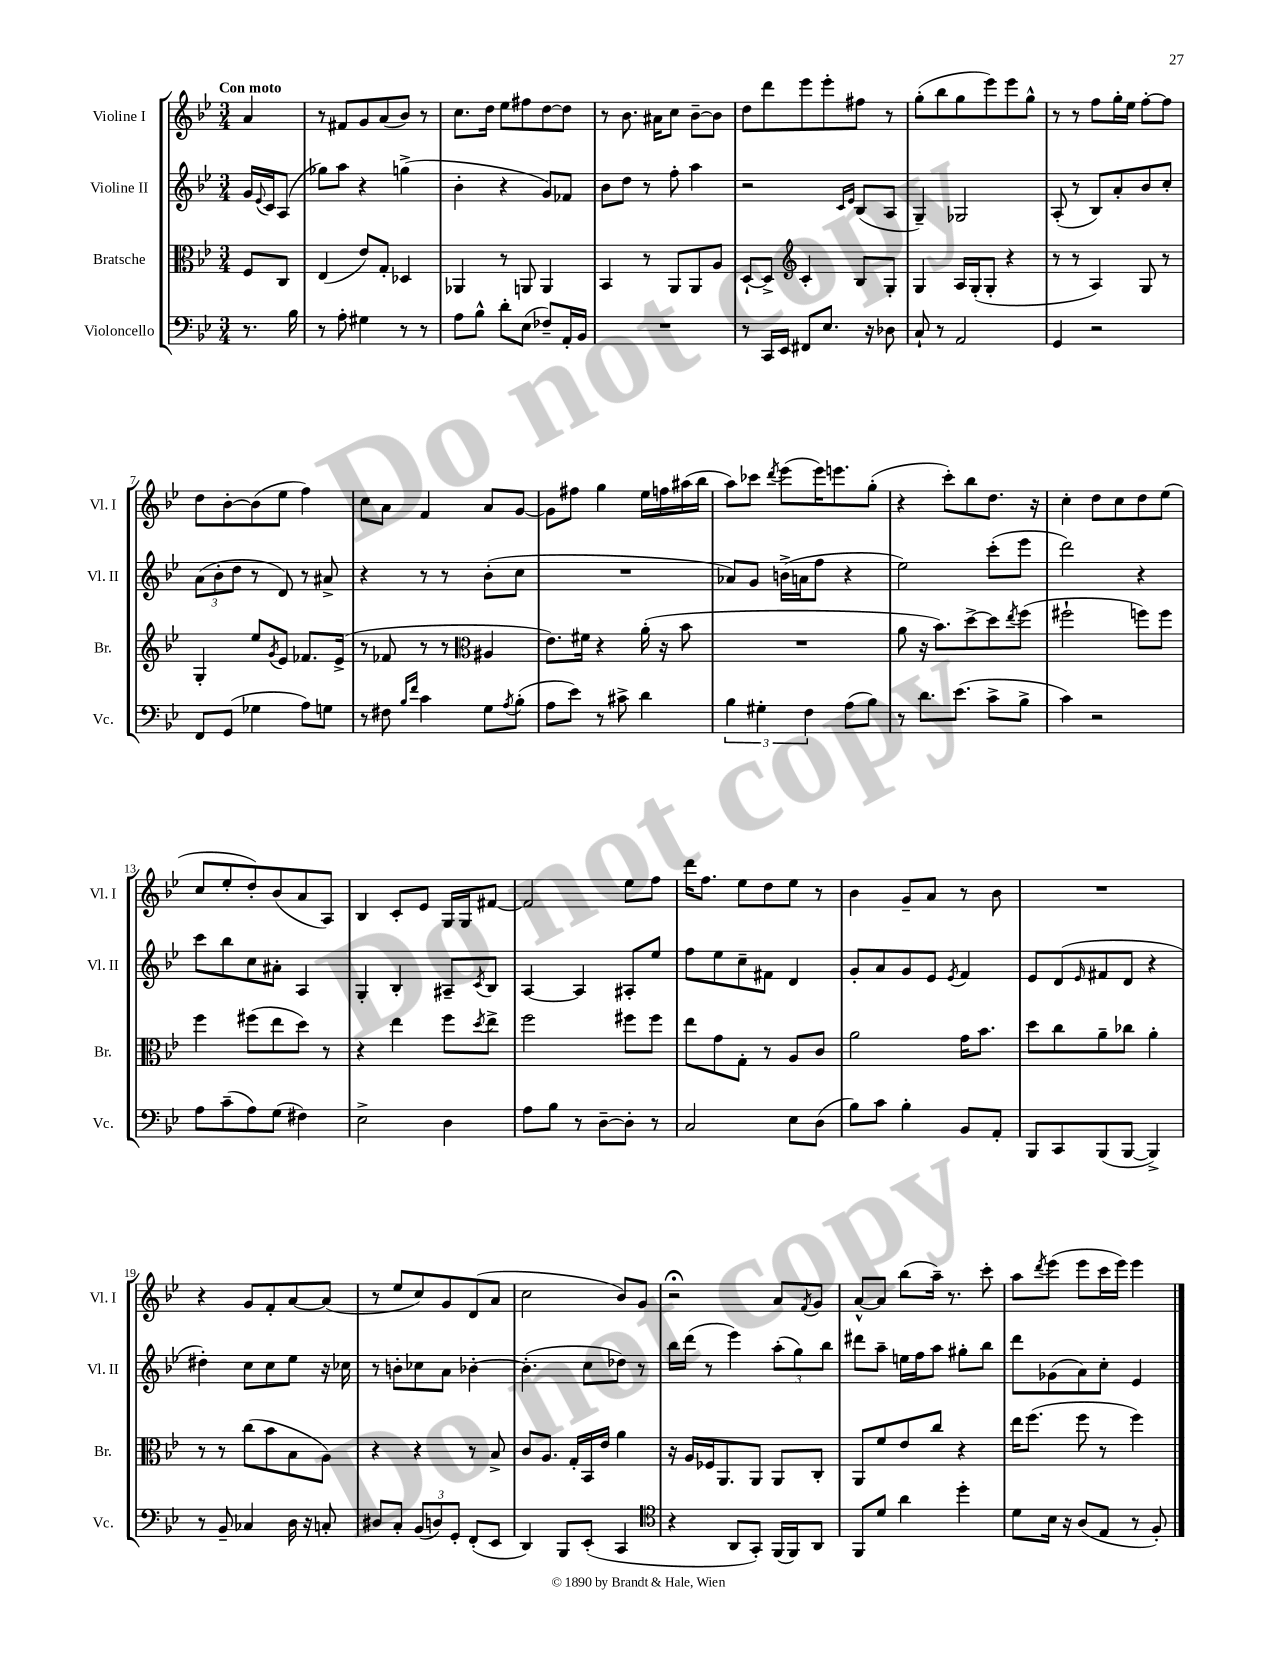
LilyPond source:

<<
\new StaffGroup <<
\new Staff = "s0" \with { instrumentName = "Violine I" shortInstrumentName = "Vl. I" } {
    \clef treble \key bes \major \numericTimeSignature \time 3/4 \partial 4 \tempo "Con moto"
    a'4 |
    r8 fis'8 g'8 a'8( bes'8) r8 |
    c''8. d''16 ees''8 fis''8 d''8~ d''8 |
    r8 bes'8. ais'16 c''8 bes'8~-- bes'8 |
    d''8 d'''8 ees'''8 ees'''8-. fis''8 r8 |
    g''8-.( bes''8 g''8 ees'''8) ees'''8 g''8-^ |
    r8 r8 f''8 g''16-. ees''16 f''8~-. f''8 |
    d''8 bes'8~-. bes'8( ees''8 f''4) |
    c''8 a'8 f'4 a'8 g'8~ |
    g'8 fis''8 g''4 ees''16 f''16 ais''16( bes''16 |
    a''8) ces'''8 \acciaccatura { d'''8 } ees'''8( ees'''16) e'''8. g''8-.( |
    r4 c'''8-.) bes''8 d''8. r16 |
    c''4-. d''8 c''8 d''8 ees''8( |
    c''8 ees''8-. d''8-.) bes'8( a'8 a8) |
    bes4 c'8-. ees'8 g16 g16 fis'8~ |
    fis'2 ees''8 f''8 |
    d'''16 f''8. ees''8 d''8 ees''8 r8 |
    bes'4 g'8-- a'8 r8 bes'8 |
    R2. |
    r4 g'8 f'8-. a'8~ a'8( |
    r8 ees''8 c''8) g'8 d'8( a'8 |
    c''2 bes'8) g'8 |
    r2\fermata a'8 \acciaccatura { f'8 } g'8 |
    a'8~-^ a'8 bes''8( a''16--) r8. c'''8-. |
    a''8 \acciaccatura { d'''8 } ees'''8( ees'''8 c'''16 ees'''16) ees'''4 \bar "|." |
}
\new Staff = "s1" \with { instrumentName = "Violine II" shortInstrumentName = "Vl. II" } {
    \clef treble \key bes \major \numericTimeSignature \time 3/4 \partial 4
    g'16 \appoggiatura { ees'8 } c'16 a8( |
    ges''8) a''8 r4 g''4->( |
    bes'4-. r4 g'8) fes'8 |
    bes'8 d''8 r8 f''8-. a''4 |
    r2 \grace { c'16 ees'16 } bes8( a8 |
    g4--) ges2 |
    a8-.( r8 bes8) a'8-. bes'8 c''8-. |
    \tuplet 3/2 { a'8( bes'8-. d''8 } r8 d'8) r8 ais'8-> |
    r4 r8 r8 bes'8-.( c''8 |
    R2. |
    aes'8) g'8 b'16->( a'16 f''8 r4 |
    ees''2) c'''8-.( ees'''8 |
    d'''2) r4 |
    c'''8 bes''8 c''8 ais'8-. a4 |
    g4-. bes4-. ais8-- \acciaccatura { c'8 } bes8 |
    a4~ a4 ais8-. ees''8 |
    f''8 ees''8 c''8-- fis'8 d'4 |
    g'8-. a'8 g'8 ees'8 \acciaccatura { ees'8 } f'4 |
    ees'8 d'8( \grace { ees'16 } fis'8 d'8 r4 |
    dis''4-.) c''8 c''8 ees''8 r16 ces''16 |
    r8 b'8-. ces''8 a'8 bes'4~-. |
    bes'4.-.( c''8 des''8) r8 |
    bes''16 d'''16( r8 ees'''4) \tuplet 3/2 { a''8-.( g''8) bes''8 } |
    dis'''8 a''8-- e''16 f''16 a''8 gis''8-. bes''8 |
    d'''8 ges'8( a'8) c''8-. ees'4 \bar "|." |
}
\new Staff = "s2" \with { instrumentName = "Bratsche" shortInstrumentName = "Br." } {
    \clef alto \key bes \major \numericTimeSignature \time 3/4 \partial 4
    f8 c8 |
    ees4( ees'8) g8-. des4 |
    aes,4 r8 a,8 a,4 |
    bes,4 r8 a,8 a,8 a8 |
    d8~-! d8-> \clef treble c'4-. bes8 g8-. |
    g4 a16 g16-.( g8-. r4 |
    r8 r8 a4) g8 r8 |
    g4-. ees''8 \acciaccatura { g'8 } ees'8 fes'8. ees'16->( |
    r8 fes'8 r8 r8 \clef alto ais4 |
    ees'8.) fis'16 r4 a'16-.( r16 bes'8 |
    R2. |
    a'8 r16 bes'8.) d''8~-> d''8 \acciaccatura { ees''8 } f''8( |
    fis''2-! f''8) f''8 |
    f''4 fis''8( ees''8 d''8) r8 |
    r4 ees''4 f''8 \acciaccatura { d''8 } ees''8-> |
    f''2 fis''8 fis''8 |
    ees''8 g'8 g8-. r8 a8 c'8 |
    a'2 g'16 bes'8. |
    d''8 c''8 a'8-- ces''8 a'4-. |
    r8 r8 c''8( bes'8 bes8 a8) |
    r4 r4 r8 bes8-> |
    c'8 a8. g16-. bes,16 ees'16 a'4 |
    r16 a16 fes16 a,8. a,8 a,8 c8-. |
    a,8 f'8 ees'8 c''8 r4 |
    ees''16 f''8.( f''8 r8 f''4) \bar "|." |
}
\new Staff = "s3" \with { instrumentName = "Violoncello" shortInstrumentName = "Vc." } {
    \clef bass \key bes \major \numericTimeSignature \time 3/4 \partial 4
    r8. bes16 |
    r8 a8-. gis4 r8 r8 |
    a8 bes8-^ d'8-. ees8( fes8--) a,16-. bes,16 |
    R2. |
    r8 c,16 ees,16 fis,8 ees8. r16 des8 |
    c8-! r8 a,2 |
    g,4 r2 |
    f,8 g,8( ges4 a8) g8 |
    r8 fis8 \grace { bes16 f'16 } c'4 g8 \acciaccatura { a8 } bes8-.( |
    a8 ees'8) r8 cis'8-> d'4 |
    \tuplet 3/2 { bes4 gis4-. f4 } a8( bes8) |
    r8 d'8. ees'8.( c'8-> bes8-> |
    c'4) r2 |
    a8 c'8--( a8) g8( fis4) |
    ees2-> d4 |
    a8 bes8 r8 d8~-- d8-. r8 |
    c2 ees8 d8( |
    bes8) c'8 bes4-. bes,8 a,8-. |
    bes,,8 c,8 bes,,8( bes,,8~ bes,,4->) |
    r8 bes,8-- ces4 d16 r16 c8-. |
    dis8 c8-. \tuplet 3/2 { bes,8( d8) g,8-. } f,8-.( ees,8 |
    d,4) bes,,8 ees,8-.( c,4 |
    \clef tenor r4 a,8 g,8-.) f,16( f,16) a,8 |
    f,8 d'8 a'4 d''4-. |
    d'8 bes16 r16 a8( ees8 r8 f8-.) \bar "|." |
}
>>
>>
